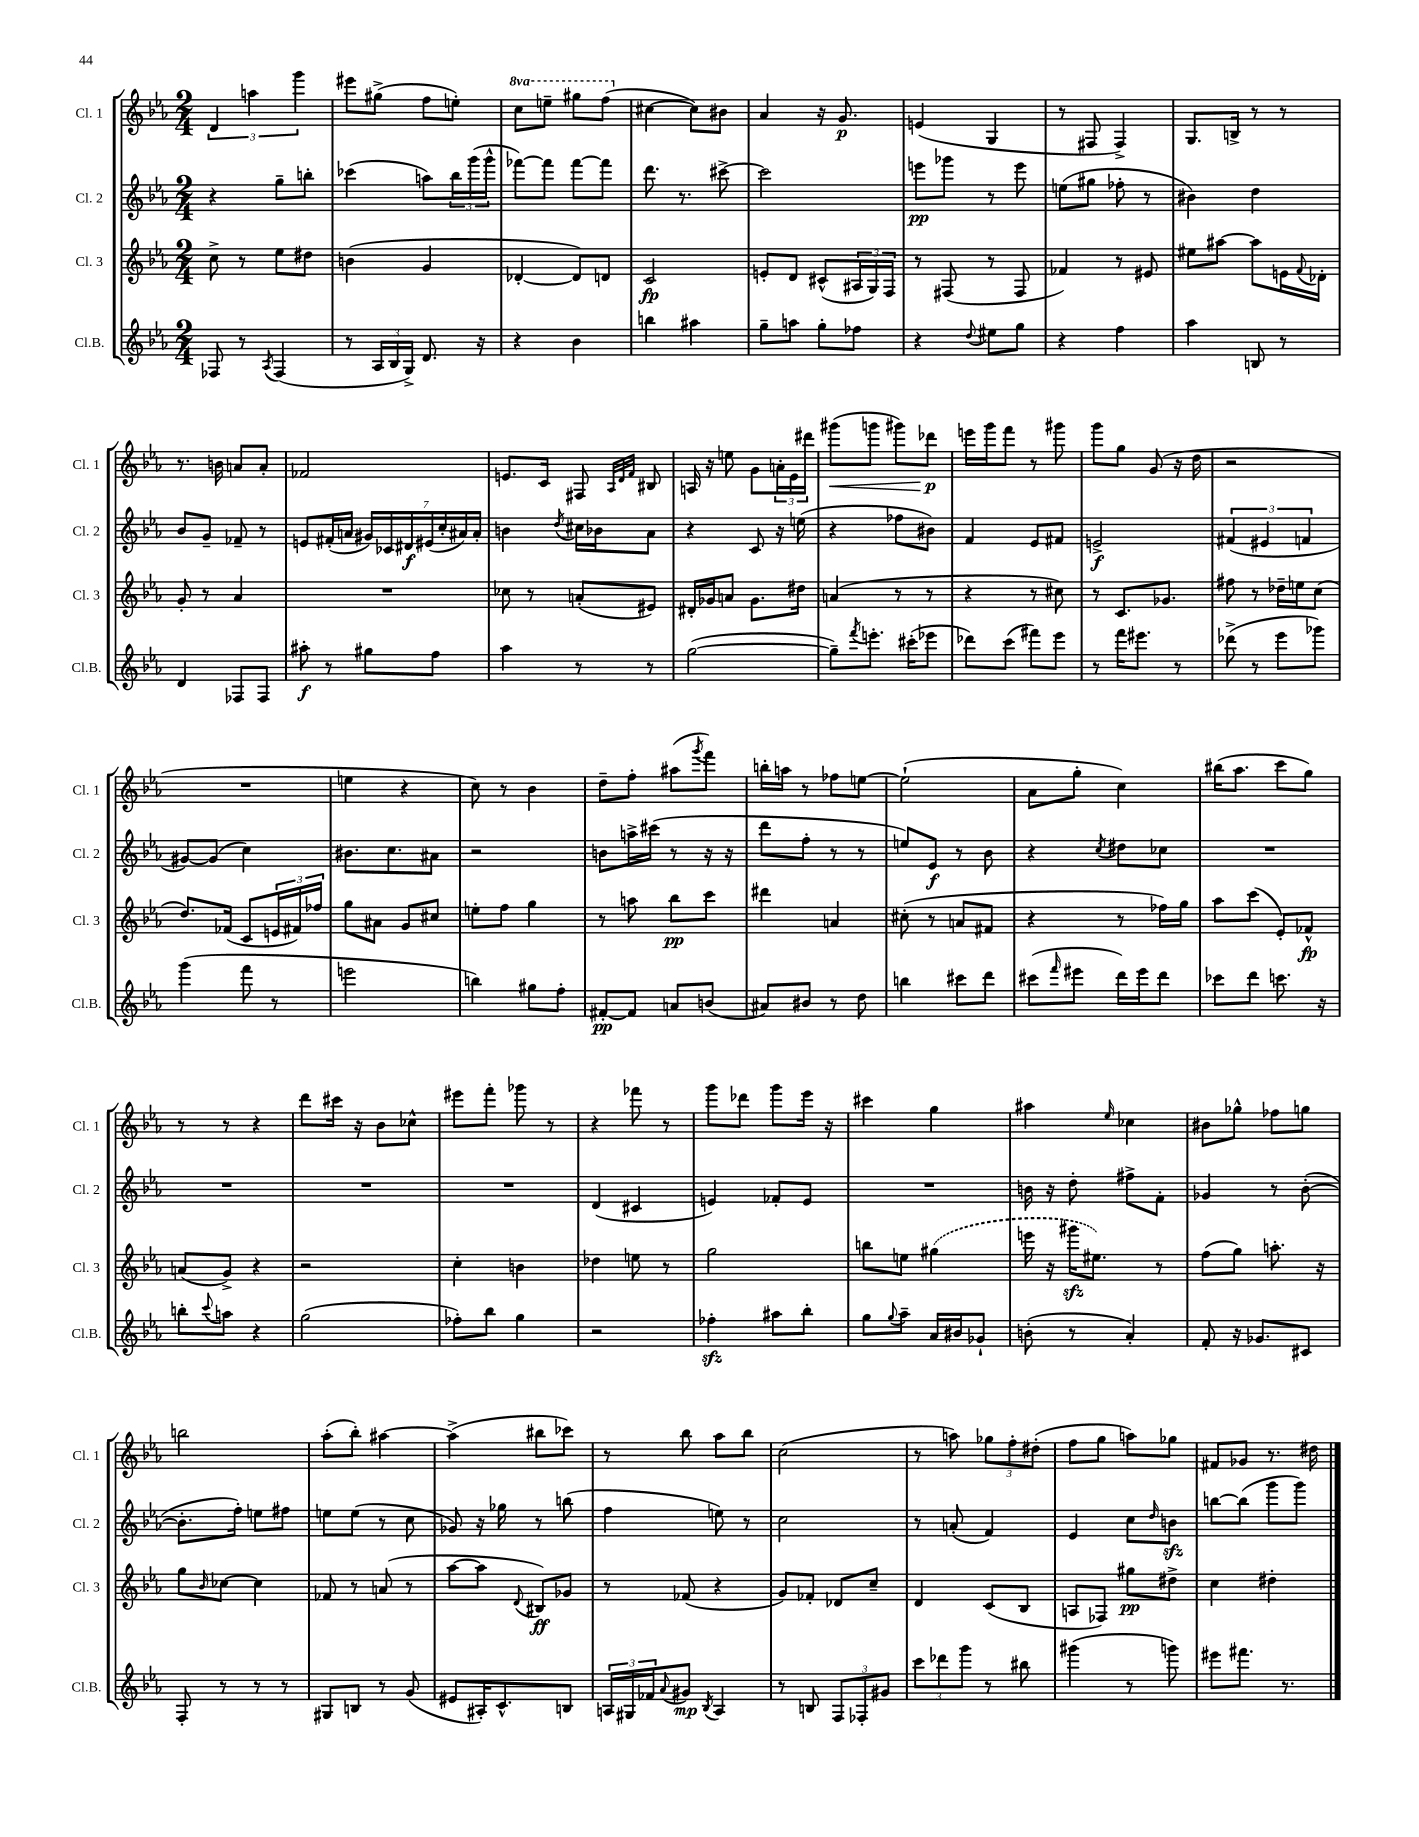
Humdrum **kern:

**kern	**dynam	**kern	**dynam	**kern	**dynam	**kern	**dynam
*part4	*part4	*part3	*part3	*part2	*part2	*part1	*part1
*staff4	*staff4	*staff3	*staff3	*staff2	*staff2	*staff1	*staff1
*I"Cl.B.	*	*I"Cl. 3	*	*I"Cl. 2	*	*I"Cl. 1	*
*I'Cl.B.	*	*I'Cl. 3	*	*I'Cl. 2	*	*I'Cl. 1	*
*clefG2	*	*clefG2	*	*clefG2	*	*clefG2	*
*k[b-e-a-]	*	*k[b-e-a-]	*	*k[b-e-a-]	*	*k[b-e-a-]	*
*M2/4	*	*M2/4	*	*M2/4	*	*M2/4	*
=11	=11	=11	=11	=11	=11	=11	=11
8F-X/	.	8cc^\	.	4r	.	6d/	.
8r	.	8r	.	.	.	.	.
.	.	.	.	.	.	6aan\	.
8qA-/	.	.	.	.	.	.	.
(4F-/	.	8ee-\L	.	8gg~\L	.	.	.
.	.	.	.	.	.	6ggg\	.
.	.	8dd#X\J	.	8bbn'\J	.	.	.
=12	=12	=12	=12	=12	=12	=12	=12
8r	.	(4bn\	.	(4ccc-X\	.	8eee#X\L	.
24A-/LL	.	.	.	.	.	(8gg#X^\J	.
24B-/	.	.	.	.	.	.	.
24G^/JJ)	.	.	.	.	.	.	.
8.d/	.	4g/	.	8aan\L)	.	8ff\L	.
.	.	.	.	24bb-\L	.	8een'\J)	.
.	.	.	.	(24ggg\	.	.	.
16r	.	.	.	.	.	.	.
.	.	.	.	24ggg^^\JJ	.	.	.
=13	=13	=13	=13	=13	=13	=13	=13
*	*	*	*	*	*	*8va	*
4r	.	[4d-X'/	.	[8fff-X\L)	.	8ccc\L	.
.	.	.	.	8fff-\J]	.	8eeen~\J	.
4b-\	.	8d-/L])	.	[8fff-\L	.	8ggg#X\L	.
.	.	8dn/J	.	8fff-\J]	.	(8fff\J	.
=14	=14	=14	=14	=14	=14	=14	=14
*	*	*	*	*	*	*X8va	*
4bbn\	.	2c/	fp	8.ddd\	.	[4cc#X\	.
.	.	.	.	8.r	.	.	.
4aa#X\	.	.	.	.	.	8cc#\L])	.
.	.	.	.	[8ccc#X^\	.	8b#X\J	.
=15	=15	=15	=15	=15	=15	=15	=15
8gg~\L	.	8en'/L	.	2ccc#\]	.	4a-/	.
8aan\J	.	8d/J	.	.	.	.	.
8gg'\L	.	(8c#X^^/L	.	.	.	16r	.
.	.	.	.	.	.	8.g/	p
8ff-X\J	.	24A#X/L	.	.	.	.	.
.	.	24G/)	.	.	.	.	.
.	.	24F/JJ	.	.	.	.	.
=16	=16	=16	=16	=16	=16	=16	=16
4r	.	8r	.	8eeen\L	pp	(4en/	.
.	.	(8F#X/	.	8ggg-X\J	.	.	.
8qqdd/	.	.	.	.	.	.	.
8ee#X\L	.	8r	.	8r	.	4G/	.
8gg\J	.	8F#/	.	8eee\	.	.	.
=17	=17	=17	=17	=17	=17	=17	=17
4r	.	4f-X/)	.	(8een\L	.	8r	.
.	.	.	.	8gg#X\J	.	8F#X/	.
4ff\	.	8r	.	8ff-X'\	.	4F#^/)	.
.	.	8e#X/	.	8r	.	.	.
=18	=18	=18	=18	=18	=18	=18	=18
4aa-\	.	8ee#X\L	.	4b#X\)	.	8.G/L	.
.	.	[8aa#X\J	.	.	.	.	.
.	.	.	.	.	.	16Bn^/Jk	.
8Bn/	.	8aa#\L]	.	4dd\	.	8r	.
8r	.	16en\L	.	.	.	8r	.
.	.	8qqf/	.	.	.	.	.
.	.	16d-X'\JJ	.	.	.	.	.
!!LO:LB:g=z
=19	=19	=19	=19	=19	=19	=19	=19
4d/	.	8g'/	.	8b-/L	.	8.r	.
.	.	8r	.	8g~/J	.	.	.
.	.	.	.	.	.	16bn\	.
8F-X/L	.	4a-/	.	8f-X~/	.	8an/L	.
8F-/J	.	.	.	8r	.	8a'/J	.
=20	=20	=20	=20	=20	=20	=20	=20
8aa#X'\	f	2r	.	8en/L	.	2f-X/	.
8r	.	.	.	(16f#X'/L	.	.	.
.	.	.	.	16an/JJ	.	.	.
8gg#X\L	.	.	.	28g#X/LL)	.	.	.
.	.	.	.	28c-X/	.	.	.
.	.	.	.	28d#X/	f	.	.
.	.	.	.	(28e#X/	.	.	.
8ff\J	.	.	.	.	.	.	.
.	.	.	.	28cc'/	.	.	.
.	.	.	.	28a#X/)	.	.	.
.	.	.	.	28a#'/JJ	.	.	.
=21	=21	=21	=21	=21	=21	=21	=21
4aa-\	.	8cc-X\	.	4bn\	.	8.en/L	.
.	.	8r	.	.	.	.	.
.	.	.	.	.	.	16c/Jk	.
.	.	.	.	8qdd/	.	.	.
8r	.	(8an'/L	.	16cc#X\LL	.	8F#X/	.
.	.	.	.	16b-X\J	.	.	.
.	.	.	.	.	.	32qqA-/LLL	.
.	.	.	.	.	.	32qqd/	.
.	.	.	.	.	.	32qqf/JJJ	.
8r	.	8e#X/J)	.	8a-\J	.	8B#X/	.
=22	=22	=22	=22	=22	=22	=22	=22
([2gg\	.	16d#X'/LL	.	4r	.	16An/	.
.	.	16g-X/J	.	.	.	16r	.
.	.	8an/J	.	.	.	8een\	.
.	.	8.g-\L	.	8c/	.	8g\L	.
.	.	.	.	16r	.	24an'\L	.
.	.	.	.	.	.	24e-\	.
.	.	16dd#X\Jk	.	(16een\	.	.	.
.	.	.	.	.	.	24ddd#X\JJ	.
=23	=23	=23	=23	=23	=23	=23	=23
!	!	!	!	!	!	!	!LO:HP:b
8gg~\L])	.	(4an/	.	4r	.	(8ggg#X\L	<
8qfff/	.	.	.	.	.	.	.
8.eeen'\J	.	.	.	.	.	8gggn\J	.
.	.	8r	.	8ff-X\L	.	8ggg#X\L)	.
(16ccc#X'\KL	.	.	.	.	.	.	.
8eee-X\J	.	8r	.	8b#X\J)	.	8ddd-X\J	p
.	.	.	.	.	.	.	[
=24	=24	=24	=24	=24	=24	=24	=24
8ddd-X\L)	.	4r	.	4f/	.	16eeen\LL	.
.	.	.	.	.	.	16ggg\J	.
(8ccc\J	.	.	.	.	.	8fff\J	.
8fff#X\L)	.	8r	.	8e-/L	.	8r	.
8eee-\J	.	8cc#X\)	.	8f#X/J	.	8ggg#X\	.
=25	=25	=25	=25	=25	=25	=25	=25
8r	.	8r	.	2en^/	f	8ggg\L	.
16fff\KL	.	8.c/L	.	.	.	8gg\J	.
8.eee#X\J	.	.	.	.	.	.	.
.	.	.	.	.	.	(8g/	.
.	.	8.g-X/J	.	.	.	.	.
8r	.	.	.	.	.	16r	.
.	.	.	.	.	.	16dd\	.
=26	=26	=26	=26	=26	=26	=26	=26
(8ddd-X^\	.	8ff#X\	.	(6f#X/	.	2r	.
8r	.	8r	.	.	.	.	.
.	.	.	.	6e#X/	.	.	.
8eee-\L	.	16dd-X~\LL	.	.	.	.	.
.	.	16een\J	.	.	.	.	.
.	.	.	.	6fn/	.	.	.
8ggg-X\J)	.	(8cc\J	.	.	.	.	.
!!LO:LB:g=z
=27	=27	=27	=27	=27	=27	=27	=27
(4ggg\	.	8.dd/L)	.	[8g#X/L)	.	2r	.
.	.	.	.	(8g#/J]	.	.	.
.	.	(16f-X/Jk	.	.	.	.	.
8fff\	.	8c/L	.	4cc\)	.	.	.
8r	.	24en/L	.	.	.	.	.
.	.	24f#X/)	.	.	.	.	.
.	.	24ff-X/JJ	.	.	.	.	.
=28	=28	=28	=28	=28	=28	=28	=28
2eeen\	.	8gg\L	.	8.b#X\L	.	4een\	.
.	.	8a#X\J	.	.	.	.	.
.	.	.	.	8.cc\	.	.	.
.	.	8g/L	.	.	.	4r	.
.	.	8cc#X/J	.	8a#X\J	.	.	.
=29	=29	=29	=29	=29	=29	=29	=29
4bbn\)	.	8een'\L	.	2r	.	8cc\)	.
.	.	8ff\J	.	.	.	8r	.
8gg#X\L	.	4gg\	.	.	.	4b-\	.
8ff'\J	.	.	.	.	.	.	.
=30	=30	=30	=30	=30	=30	=30	=30
[8f#X'/L	pp	8r	.	8bn\L	.	8dd~\L	.
8f#/J]	.	8aan\	.	16aan^\L	.	8ff'\J	.
.	.	.	.	(16ccc#X\JJ	.	.	.
8an/L	.	8bb-\L	pp	8r	.	(8aa#X\L	.
.	.	.	.	.	.	8qggg/	.
(8bn/J	.	8ccc\J	.	16r	.	8fff\J)	.
.	.	.	.	16r	.	.	.
=31	=31	=31	=31	=31	=31	=31	=31
8a#X/L)	.	4ddd#X\	.	8ddd\L	.	16bbn'\LL	.
.	.	.	.	.	.	16aan\JJ	.
8b#X/J	.	.	.	8ff'\J	.	8r	.
8r	.	4an/	.	8r	.	8ff-X\L	.
8dd\	.	.	.	8r	.	[8een\J	.
=32	=32	=32	=32	=32	=32	=32	=32
4bbn\	.	(8cc#X'\	.	8een/L)	.	(2ee`\]	.
.	.	8r	.	8e-/J	f	.	.
8ccc#X\L	.	8an/L	.	8r	.	.	.
8ddd\J	.	8f#X/J	.	8b-\	.	.	.
=33	=33	=33	=33	=33	=33	=33	=33
(8ccc#X\L	.	4r	.	4r	.	8a-\L	.
16qqfff/	.	.	.	.	.	.	.
8eee#X\J	.	.	.	.	.	8gg'\J	.
.	.	.	.	8qcc/	.	.	.
16ddd\LL)	.	8r	.	8dd#X\L	.	4cc\)	.
16eee#\J	.	.	.	.	.	.	.
8ddd\J	.	16ff-X\LL)	.	8cc-X\J	.	.	.
.	.	16gg\JJ	.	.	.	.	.
=34	=34	=34	=34	=34	=34	=34	=34
8ccc-X\L	.	8aa-\L	.	2r	.	(16bb#X\KL	.
.	.	.	.	.	.	8.aa-\J	.
8ddd\J	.	(8ccc\J	.	.	.	.	.
8.cccn\	.	8e-'/L)	.	.	.	8ccc\L	.
.	.	8f-X^^/J	fp	.	.	8gg\J)	.
16r	.	.	.	.	.	.	.
!!LO:LB:g=z
=35	=35	=35	=35	=35	=35	=35	=35
8bbn'\L	.	(8an/L	.	2r	.	8r	.
8qqccc/	.	.	.	.	.	.	.
8aan\J	.	8g^/J)	.	.	.	8r	.
4r	.	4r	.	.	.	4r	.
=36	=36	=36	=36	=36	=36	=36	=36
(2gg\	.	2r	.	2r	.	8ddd\L	.
.	.	.	.	.	.	16ccc#X\Jk	.
.	.	.	.	.	.	16r	.
.	.	.	.	.	.	8b-\L	.
.	.	.	.	.	.	8cc-X^^\J	.
=37	=37	=37	=37	=37	=37	=37	=37
8ff-X'\L)	.	4cc'\	.	2r	.	8eee#X\L	.
8bb-\J	.	.	.	.	.	8fff'\J	.
4gg\	.	4bn\	.	.	.	8ggg-X\	.
.	.	.	.	.	.	8r	.
=38	=38	=38	=38	=38	=38	=38	=38
2r	.	4dd-X\	.	(4d/	.	4r	.
.	.	8een\	.	4c#X/	.	8fff-X\	.
.	.	8r	.	.	.	8r	.
=39	=39	=39	=39	=39	=39	=39	=39
4ff-Xzz'\	.	2gg\	.	4en/)	.	8ggg\L	.
.	.	.	.	.	.	8ddd-X\J	.
8aa#X\L	.	.	.	8f-X'/L	.	8ggg\L	.
8bb-'\J	.	.	.	8e/J	.	16eee-\Jk	.
.	.	.	.	.	.	16r	.
=40	=40	=40	=40	=40	=40	=40	=40
8gg\L	.	8bbn\L	.	2r	.	4ccc#X\	.
8qqgg/	.	.	.	.	.	.	.
8aa-~\J	.	8een\J	.	.	.	.	.
16a-/LL	.	(4gg#X\	.	.	.	4gg\	.
16b#X/J	.	.	.	.	.	.	.
8g-X`/J	.	.	.	.	.	.	.
=41	=41	=41	=41	=41	=41	=41	=41
(8bn'\	.	16eeen\	.	16bn\	.	4aa#X\	.
.	.	16r	.	16r	.	.	.
8r	.	16ggg#Xzz\KL	.	8dd'\	.	.	.
.	.	8.ee#X\J)	.	.	.	.	.
.	.	.	.	.	.	16qqee-/	.
4a-'/)	.	.	.	8ff#X^\L	.	4cc-X\	.
.	.	8r	.	8f'\J	.	.	.
=42	=42	=42	=42	=42	=42	=42	=42
8f'/	.	(8ff\L	.	4g-X/	.	8b#X\L	.
16r	.	8gg\J)	.	.	.	8gg-X^^\J	.
8.g-X/L	.	.	.	.	.	.	.
.	.	8.aan'\	.	8r	.	8ff-X\L	.
8c#X/J	.	.	.	([8b-'\	.	8ggn\J	.
.	.	16r	.	.	.	.	.
!!LO:LB:g=z
=43	=43	=43	=43	=43	=43	=43	=43
8F'/	.	8gg\L	.	8.b-'\L]	.	2bbn\	.
.	.	16qqb-/	.	.	.	.	.
8r	.	[8cc-X\J	.	.	.	.	.
.	.	.	.	16ff'\Jk)	.	.	.
8r	.	4cc-\]	.	8een\L	.	.	.
8r	.	.	.	8ff#X\J	.	.	.
=44	=44	=44	=44	=44	=44	=44	=44
8G#X/L	.	8f-X/	.	8een\L	.	(8aa-'\L	.
8Bn/J	.	8r	.	(8ee\J	.	8bb-'\J)	.
8r	.	(8an/	.	8r	.	[4aa#X\	.
(8g/	.	8r	.	8cc\	.	.	.
=45	=45	=45	=45	=45	=45	=45	=45
8e#X/L	.	[8aa-\L	.	8g-X/)	.	(4aa#^\]	.
16A#X'/K)	.	8aa-\J]	.	16r	.	.	.
8.c^^/	.	.	.	16gg-X\	.	.	.
.	.	8qqd/	.	.	.	.	.
.	.	8B#X/L)	ff	8r	.	8bb#X\L	.
8Bn/J	.	8g-X/J	.	(8bbn\	.	8ccc-X\J)	.
=46	=46	=46	=46	=46	=46	=46	=46
24An/LL	.	8r	.	4ff\	.	8r	.
24G#X/	.	.	.	.	.	.	.
24f-X/J	.	.	.	.	.	.	.
8qqa-/	.	.	.	.	.	.	.
8g#X/J	mp	(8f-X/	.	.	.	8bb-\	.
8qB-/	.	.	.	.	.	.	.
4A/	.	4r	.	8een\)	.	8aa-\L	.
.	.	.	.	8r	.	8bb-\J	.
=47	=47	=47	=47	=47	=47	=47	=47
8r	.	8g/L)	.	2cc\	.	(2cc\	.
8Bn/	.	8f-X'/J	.	.	.	.	.
12F/L	.	8d-X/L	.	.	.	.	.
12F-X'/	.	.	.	.	.	.	.
.	.	8cc~/J	.	.	.	.	.
12g#X/J	.	.	.	.	.	.	.
=48	=48	=48	=48	=48	=48	=48	=48
12ccc\L	.	4d/	.	8r	.	8r	.
12ddd-X\	.	.	.	.	.	.	.
.	.	.	.	(8an'/	.	8aan\)	.
12ggg\J	.	.	.	.	.	.	.
8r	.	(8c/L	.	4f/)	.	12gg-X\L	.
.	.	.	.	.	.	12ff'\	.
8bb#X\	.	8B-/J	.	.	.	.	.
.	.	.	.	.	.	(12dd#X'\J	.
=49	=49	=49	=49	=49	=49	=49	=49
(4ggg#X\	.	8An/L	.	4e-/	.	8ff\L	.
.	.	8F-X/J)	.	.	.	8gg\J	.
8r	.	8gg#X\L	pp	8cc\L	.	8aan\L)	.
.	.	.	.	16qqdd/	.	.	.
8gggn\)	.	8dd#X^\J	.	8bnzz\J	.	8gg-X\J	.
=50	=50	=50	=50	=50	=50	=50	=50
8eee#X\L	.	4cc\	.	[8bbn\L	.	8f#X/L	.
8.fff#X\J	.	.	.	(8bb\J]	.	8g-X/J	.
.	.	4dd#X'\	.	8ggg\L	.	8.r	.
8.r	.	.	.	.	.	.	.
.	.	.	.	8ggg\J)	.	.	.
.	.	.	.	.	.	16dd#X\	.
==	==	==	==	==	==	==	==
*-	*-	*-	*-	*-	*-	*-	*-
